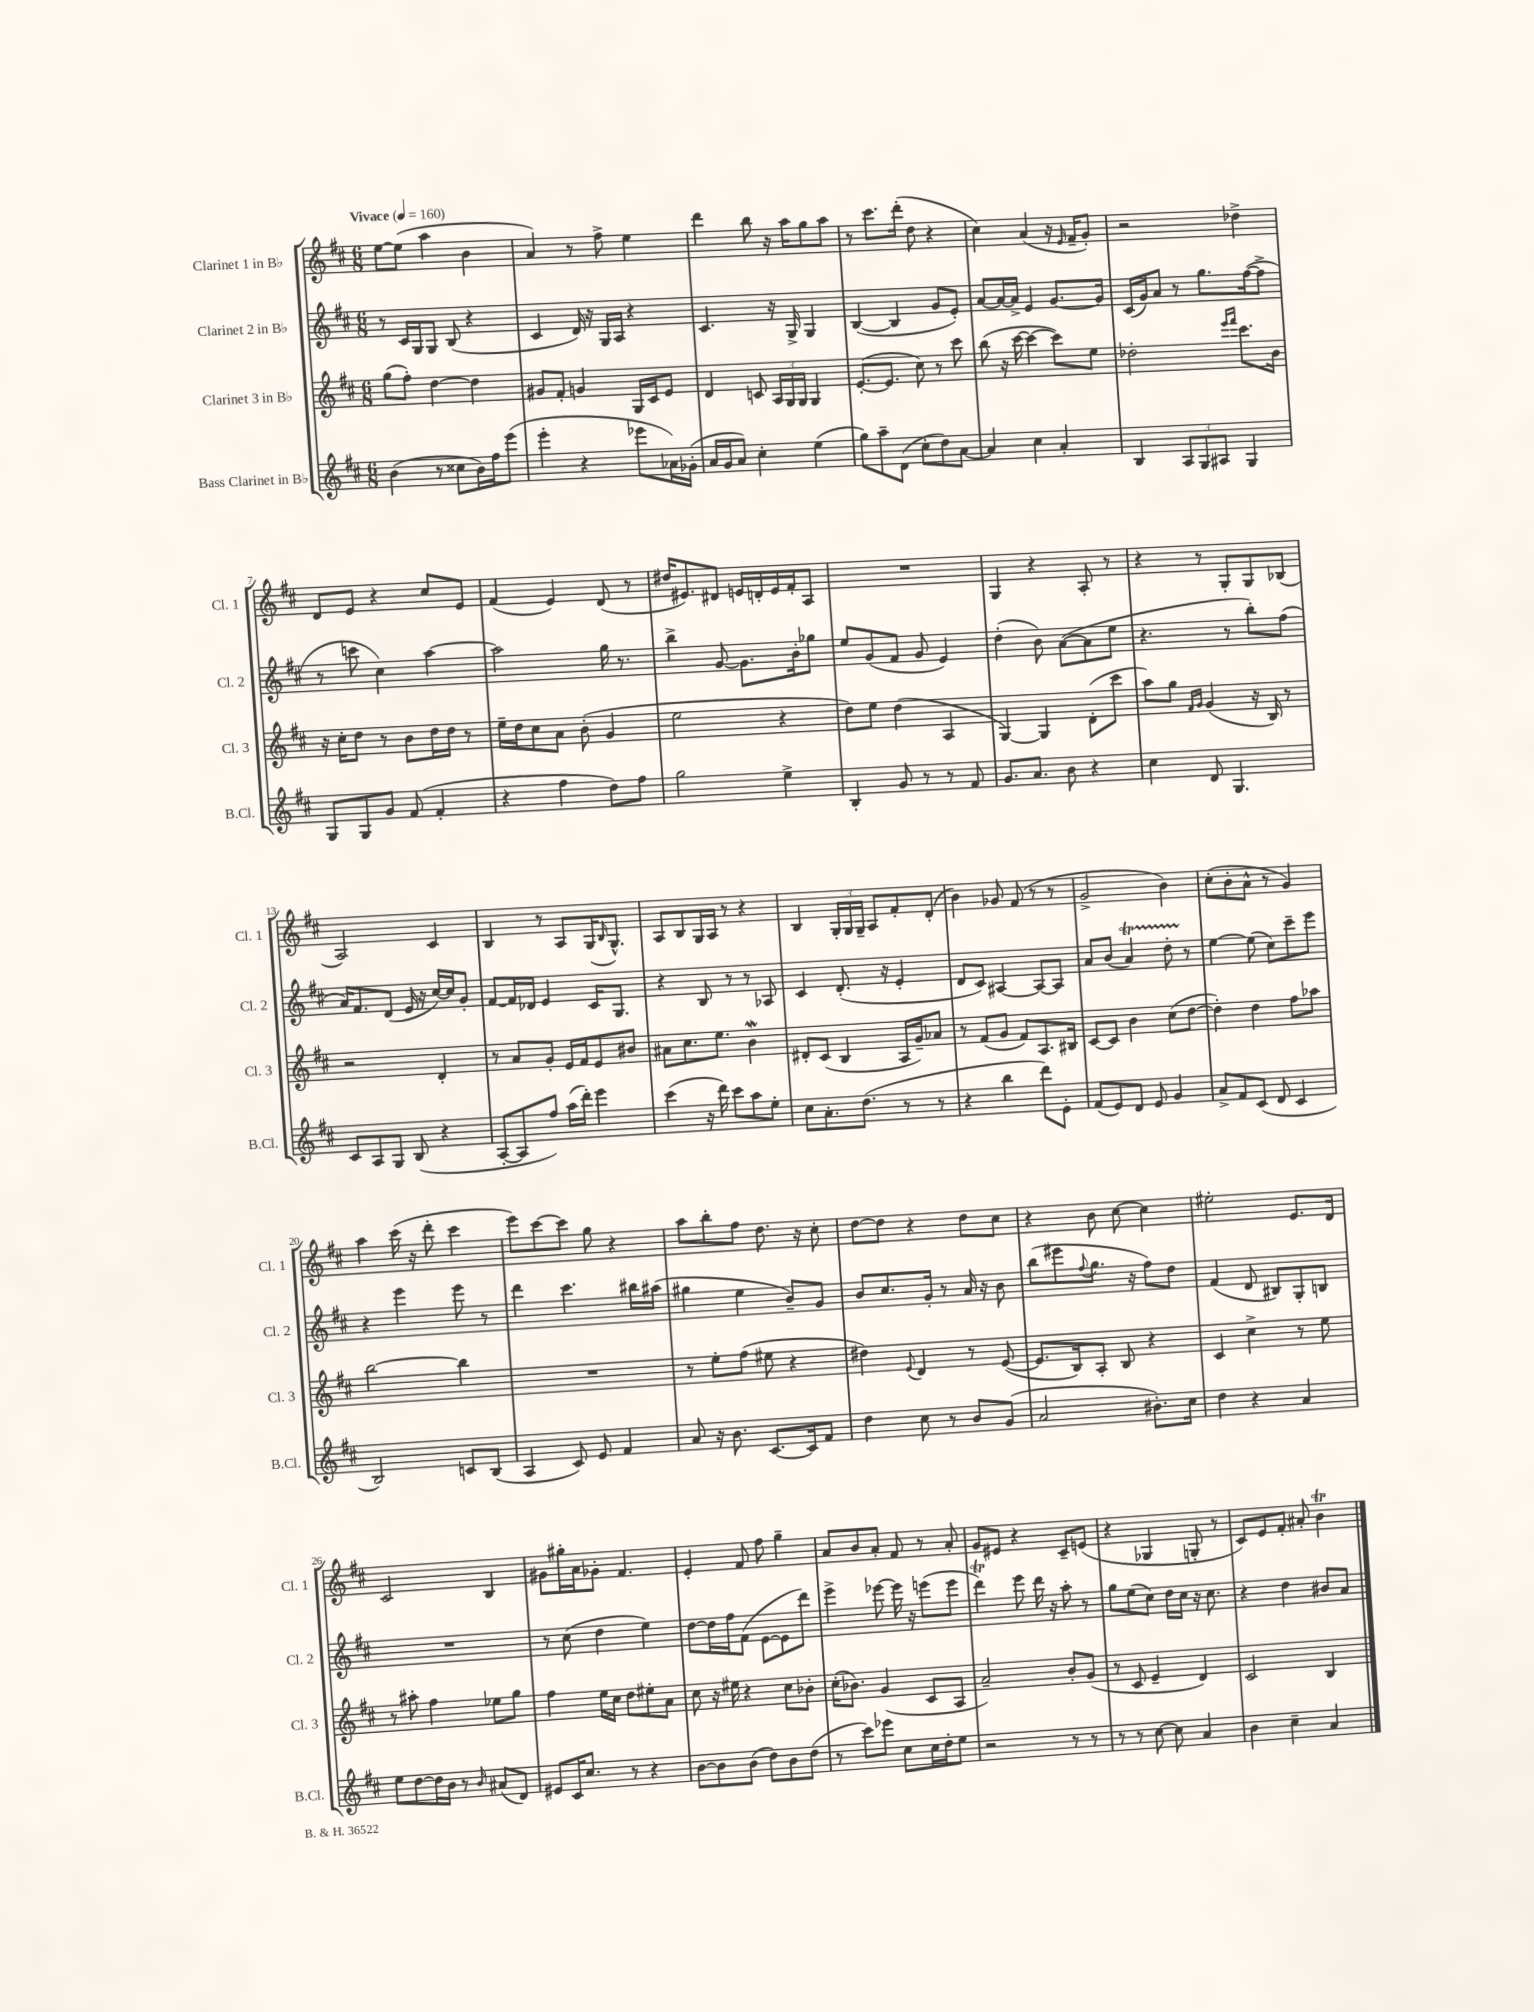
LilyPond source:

<<
\new StaffGroup <<
\new Staff = "s0" \with { instrumentName = "Clarinet 1 in Bb" shortInstrumentName = "Cl. 1" } {
    \clef treble \key d \major \numericTimeSignature \time 6/8 \tempo "Vivace" 4 = 160
    e''8~ e''8( a''4 b'4 |
    a'4) r8 fis''8-> e''4 |
    d'''4 b''8 r16 a''16 g''8 a''8 |
    r8 cis'''8. d'''16-.( d''8 r4 |
    cis''4) a'4( r16 \grace { e'16 } fis'16-- g'8-.) |
    r2 des''4-> |
    d'8 e'8 r4 cis''8 e'8 |
    fis'4( e'4) d'8( r8 |
    dis''16 eis'8.) dis'8 e'16 d'16-. e'16 fis'16-. a8 |
    R2. |
    g4 r4 a8-. r8 |
    r4 r8 g8-. g8 bes8( |
    a2) cis'4 |
    b4 r8 a8 g16( \grace { b16 } g8.-^) |
    a8 b8 g16 a16 r8 r4 |
    b4 \tuplet 3/2 { g16-. g16 g16-- } a8 fis'8-. d'8-.( |
    b'4) ges'8 fis'8( r8 r8 |
    g'2-> b'4) |
    cis''8-.( b'8-. a'8-^ r8 g'4) |
    a''4 cis'''16( r16 d'''8-. cis'''4 |
    e'''8) cis'''8~ cis'''8 g''8 r4 |
    a''8 b''8-. fis''8 d''8. r16 cis''8-. |
    d''8~ d''8 r4 d''8 cis''8 |
    r4 b'8 cis''8~ cis''4 |
    eis''2-. e'8. d'16 |
    cis'2 b4 |
    gis'8 gis''16-. a'16 ges'8-. fis'4. |
    e'4-. fis'8 fis''8 g''4-- |
    a'8 b'8 a'8-. fis'8 r8 a'8-. |
    g'8 eis'8 r4 cis'8-- e'8( |
    r4 ges4 g8-. r8 |
    cis'8) e'8 fis'8-. ais'8-. b'4\trill \bar "|." |
}
\new Staff = "s1" \with { instrumentName = "Clarinet 2 in Bb" shortInstrumentName = "Cl. 2" } {
    \clef treble \key d \major \numericTimeSignature \time 6/8
    r8 cis'16 g16 g8 b8( r4 |
    cis'4 d'16) r16 g16 a16 r4 |
    cis'4. r16 g16-> g4 |
    b4~( b4 g'8 e'8-.) |
    a'8~ a'16~ a'16-> e'4 g'8.~ g'16 |
    cis'16( g'16) a'8 r8 g''8. fis''16~( fis''8-> |
    r8 c'''8 cis''4) a''4~ |
    a''2 g''16 r8. |
    b''4-> g'8~ g'8. b'16-. ges''8 |
    e''8 g'8( fis'8 g'8 e'4) |
    d''4-.( b'8) a'8~( a'8 e''8 |
    r4. r8 b''8-.) fis''8( |
    a'16) fis'8. d'8( e'16 r16 cis''16~) cis''16 g'8-. |
    fis'8~ fis'16 des'16 e'4 cis'16 g8. |
    r4 b8 r8 r8 aes8 |
    cis'4 d'8.-.( r16 e'4-. |
    d'8 cis'8) ais4~ ais8~ ais8 |
    a'8 b'8( a'4\startTrillSpan) d''8-. r8\stopTrillSpan |
    e''4~ e''8( cis''8) cis'''8-- e'''8 |
    r4 e'''4 e'''8 r8 |
    d'''4 cis'''4. bis''16 ais''16( |
    gis''4 e''4 b'8--) g'8 |
    b'8 cis''8. g'16-. r8 a'16 r16 b'8 |
    b''8( eis'''8 \appoggiatura { fis''8 } g''8. r16 fis''8) d''8 |
    fis'4( d'8 bis8) g8-. b8 |
    R2. |
    r8 cis''8( d''4 e''4) |
    d''8~ d''16 fis''16 fis'8( e'8~ e'8 d'''8) |
    e'''4-> ees'''8~ ees'''16 r16 e'''8( e'''8 |
    d'''4\trill) e'''8 d'''16 r16 a''8-. r8 |
    g''8 e''8( cis''8) d''16 cis''16 r16 cis''8. |
    r4 d''4 bis'8 a'8 \bar "|." |
}
\new Staff = "s2" \with { instrumentName = "Clarinet 3 in Bb" shortInstrumentName = "Cl. 3" } {
    \clef treble \key d \major \numericTimeSignature \time 6/8
    g''8( fis''8-.) d''4~ d''4 |
    gis'8 fis'8-. g'4 g16 cis'16 e'8 |
    d'4 c'8 \tuplet 3/2 { a16 g16 g16 } g4 |
    e'8.~-.( e'8. cis''8) r8 cis'''8 |
    b''8( r16 cis'''16~ cis'''4~ cis'''8) e''8 |
    des''2-. \grace { e'''16 fis'''16 } cis'''8. b'16 |
    r16 cis''16-. d''8 r8 b'8 d''16 d''16 r8 |
    e''16-- d''16 cis''8 a'8 b'8-.( g'4 |
    e''2 r4 |
    d''8) e''8 d''4( a4 |
    g4~) g4 d'8-.( cis'''8 |
    a''8) g''8 \grace { fis'16 g'16 } g'4( r16 b16) r8 |
    r2 d'4-. |
    r8 a'8 g'8-. e'16 fis'16 e'8 bis'8 |
    ais'8 cis''8. e''8. b'4\mordent |
    dis'8-. cis'8( b4 a16 g'16--) aes'8 |
    r8 fis'8( g'8 fis'8) a8. bis16 |
    cis'8~ cis'8 b'4 cis''8( d''8~ |
    d''4-.) d''4 fis''8 aes''8 |
    b''2~ b''4 |
    R2. |
    r8 e''8-. fis''8( eis''8 r4 |
    dis''4) \appoggiatura { e'8 } d'4 r8 e'8~( |
    e'8. b16) a8-. b8 r4 |
    cis'4 cis''4-> r8 e''8 |
    r8 ais''8-. fis''4 ees''8 g''8 |
    fis''4 e''16 cis''16 d''8 eis''8-. a'8 |
    cis''8 r16 eis''16 r4 cis''8 bes'8-. |
    cis''16-.( bes'8.) g'4( cis'8 a8 |
    a'2--) b'8-. g'8( |
    r8 cis'8 e'4-- d'4) |
    cis'2 b4 \bar "|." |
}
\new Staff = "s3" \with { instrumentName = "Bass Clarinet in Bb" shortInstrumentName = "B.Cl." } {
    \clef treble \key d \major \numericTimeSignature \time 6/8
    b'4( r8 cisis''8 b'16) fis''16 e'''8( |
    e'''4-. r4 ees'''8 aes'16) ges'16-.( |
    a'16 g'16 a'8) cis''4-. e''4( |
    g''8) a''8-- d'8( cis''8-. d''8) a'8~ |
    a'4 cis''4 a'4-. |
    b4 \tuplet 3/2 { a8 g8 ais8 } g4 |
    g8 g8 g'8 fis'8( fis'4-. |
    r4 fis''4 d''8) fis''8 |
    g''2 e''4-> |
    b4-. g'8 r8 r8 fis'8 |
    g'8. a'8. b'8 r4 |
    cis''4 d'8 g4. |
    cis'8 a8 g8 b8( r4 |
    a8~-. a8 fis''8) a''16( d'''16-.) e'''4 |
    cis'''4( r16 d'''16) cis'''8 a''8 e''8-. |
    cis''8 a'8.-. d''8.( r8 r8 |
    r4 b''4 d'''8) e'8-. |
    fis'8( e'8) d'8 e'8 g'4 |
    a'8-> fis'8 cis'8( d'8 cis'4 |
    b2) c'8 b8( |
    a4 cis'8) e'8 fis'4 |
    a'8 r16 b'8. cis'8.~ cis'16 fis'8 |
    d''4 cis''8 r8 b'8 g'8( |
    a'2 bis'8.-.) cis''16 |
    d''4 r4 a'4 |
    e''8 d''8~ d''16 b'16 r8 \grace { b'16 } ais'8( d'8) |
    eis'8 cis'16 cis''8. r8 r4 |
    b'8~ b'8 b'8( d''8) b'8 d''8( |
    r8 cis'''8) ees'''8 cis''8 cis''16 d''16-. e''8 |
    r2 r8 r8 |
    r8 r8 cis''8~ cis''8 a'4 |
    b'4 cis''4-- a'4 \bar "|." |
}
>>
>>
